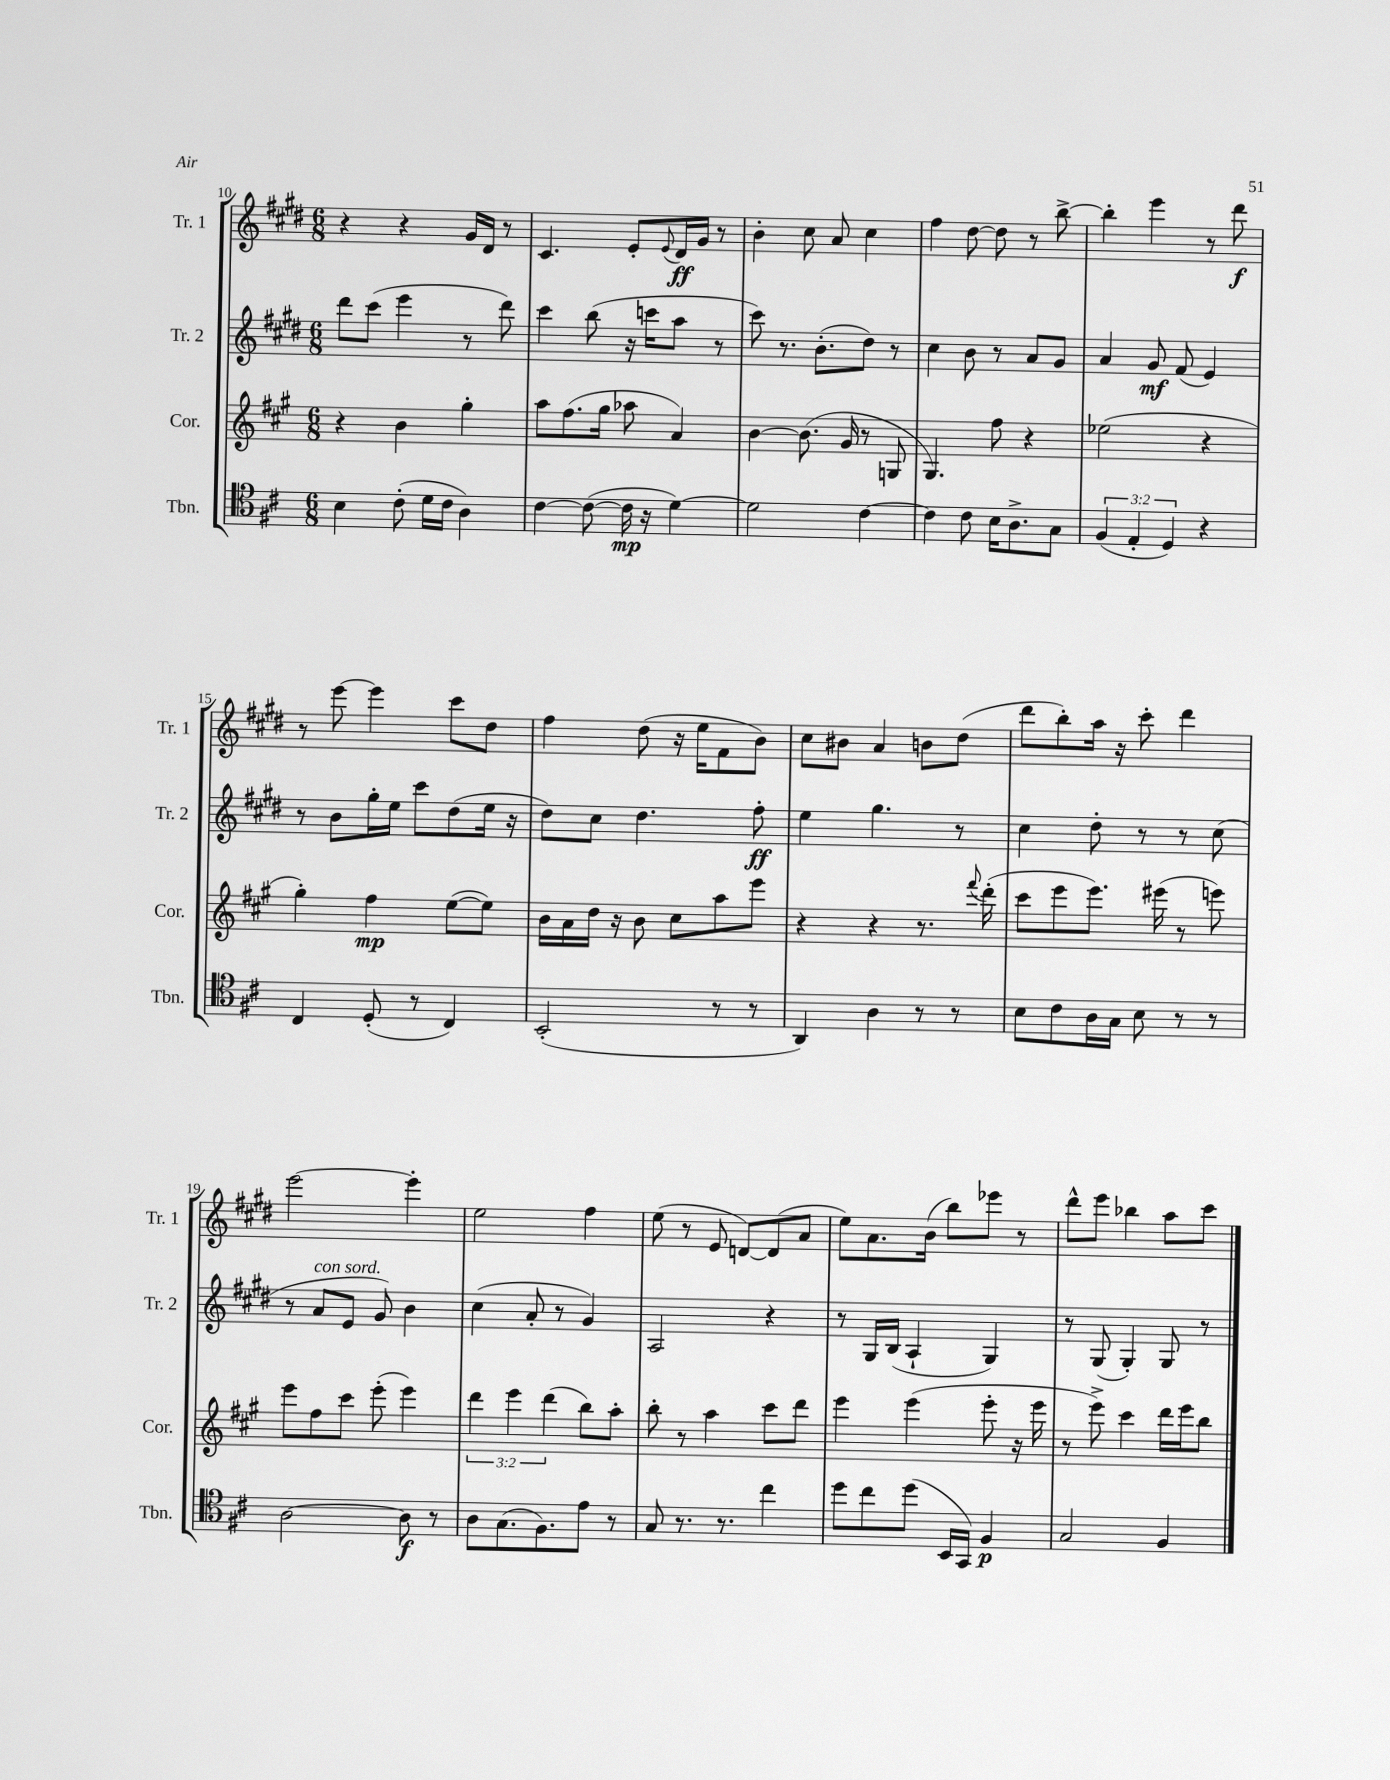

**kern	**dynam	**kern	**dynam	**kern	**dynam	**kern	**dynam
*part4	*part4	*part3	*part3	*part2	*part2	*part1	*part1
*staff4	*staff4	*staff3	*staff3	*staff2	*staff2	*staff1	*staff1
*I"Tbn.	*	*I"Cor.	*	*I"Tr. 2	*	*I"Tr. 1	*
*I'Tbn.	*	*I'Cor.	*	*I'Tr. 2	*	*I'Tr. 1	*
*clefC4	*	*clefG2	*	*clefG2	*	*clefG2	*
*k[f#c#]	*	*k[f#c#g#]	*	*k[f#c#g#d#]	*	*k[f#c#g#d#]	*
*M6/8	*	*M6/8	*	*M6/8	*	*M6/8	*
=10	=10	=10	=10	=10	=10	=10	=10
4B\	.	4r	.	8ddd#\L	.	4r	.
.	.	.	.	(8ccc#\J	.	.	.
(8c#'\	.	4b\	.	4eee\	.	4r	.
16d\LL	.	.	.	.	.	.	.
16c#\JJ	.	.	.	.	.	.	.
4A\)	.	4gg#'\	.	8r	.	16g#/LL	.
.	.	.	.	.	.	16d#/JJ	.
.	.	.	.	8ddd#\)	.	8r	.
=11	=11	=11	=11	=11	=11	=11	=11
[4c#\	.	8aa\L	.	4ccc#\	.	4.c#/	.
.	.	(8.ff#\	.	.	.	.	.
(8c#\_	.	.	.	(8bb\	.	.	.
.	.	16gg#\Jk	.	.	.	.	.
16c#\]	mp	8aa-X\	.	16r	.	8e'/L	.
16r	.	.	.	16cccn\KL	.	.	.
.	.	.	.	.	.	8qqe/	.
[4d\)	.	4a/)	.	8aa\J	.	16d#/L	ff
.	.	.	.	.	.	16g#/JJ	.
.	.	.	.	8r	.	8r	.
=12	=12	=12	=12	=12	=12	=12	=12
2d\]	.	[4b\	.	8ccc#\)	.	4b'\	.
.	.	.	.	8.r	.	.	.
.	.	(8.b\]	.	.	.	8cc#\	.
.	.	.	.	(8.b'\L	.	.	.
.	.	.	.	.	.	8a/	.
.	.	16g#/	.	.	.	.	.
[4c#\	.	8r	.	8dd#\J)	.	4cc#\	.
.	.	8Gn/	.	8r	.	.	.
=13	=13	=13	=13	=13	=13	=13	=13
4c#\]	.	4.G#/)	.	4cc#\	.	4ff#\	.
8c#\	.	.	.	8b\	.	[8dd#\	.
16B\KL	.	8ff#\	.	8r	.	8dd#\]	.
8.A^\	.	.	.	.	.	.	.
.	.	4r	.	8a/L	.	8r	.
8G\J	.	.	.	8g#/J	.	[8bb^\	.
=14	=14	=14	=14	=14	=14	=14	=14
(6F#/	.	(2ee-X\	.	4a/	.	4bb'\]	.
6E'/	.	.	.	.	.	.	.
.	.	.	.	8g#/	mf	4eee\	.
6D/)	.	.	.	.	.	.	.
.	.	.	.	(8f#/	.	.	.
4r	.	4r	.	4e/)	.	8r	.
.	.	.	.	.	.	8ddd#\	f
!!LO:LB:g=z
=15	=15	=15	=15	=15	=15	=15	=15
4C#/	.	4gg#'\)	.	8r	.	8r	.
.	.	.	.	8b\L	.	[8eee\	.
(8D'/	.	4ff#\	mp	16gg#'\L	.	4eee\]	.
.	.	.	.	16ee\JJ	.	.	.
8r	.	.	.	8ccc#\L	.	.	.
4C#/)	.	([8ee\L	.	(8dd#\	.	8ccc#\L	.
.	.	8ee\J])	.	16ee\Jk	.	8dd#\J	.
.	.	.	.	16r	.	.	.
=16	=16	=16	=16	=16	=16	=16	=16
(2BB'/	.	16b\LL	.	8dd#\L)	.	4ff#\	.
.	.	16a\	.	.	.	.	.
.	.	16dd\JJ	.	8cc#\J	.	.	.
.	.	16r	.	.	.	.	.
.	.	8b\	.	4.dd#\	.	(8dd#\	.
.	.	8cc#\L	.	.	.	16r	.
.	.	.	.	.	.	16ee\KL	.
8r	.	8aa\	.	.	.	8f#\	.
8r	.	8eee\J	.	8ff#'\	ff	8b\J)	.
=17	=17	=17	=17	=17	=17	=17	=17
4AA/)	.	4r	.	4ee\	.	8cc#\L	.
.	.	.	.	.	.	8b#X\J	.
4A\	.	4r	.	4.gg#\	.	4a/	.
8r	.	8.r	.	.	.	8bn\L	.
8r	.	.	.	8r	.	(8dd#\J	.
.	.	8qqfff#/	.	.	.	.	.
.	.	(16ddd'\	.	.	.	.	.
=18	=18	=18	=18	=18	=18	=18	=18
8B\L	.	8ccc#\L	.	4cc#\	.	8ddd#\L	.
8c#\	.	8eee\	.	.	.	8bb'\)	.
16A\L	.	8.eee\J)	.	8dd#'\	.	16aa\Jk	.
16G\JJ	.	.	.	.	.	16r	.
8B\	.	.	.	8r	.	8ccc#'\	.
.	.	(16eee#X\	.	.	.	.	.
8r	.	8r	.	8r	.	4ddd#\	.
8r	.	8eeen\)	.	(8cc#\	.	.	.
!!LO:LB:g=z
=19	=19	=19	=19	=19	=19	=19	=19
[2A\	.	8eee\L	.	8r	.	[2eee\	.
!	!	!	!	!LO:TX:a:i:t=con sord.	!	!	!
.	.	8ff#\	.	8a/L	.	.	.
.	.	8ccc#\J	.	8e/J	.	.	.
.	.	(8eee'\	.	8g#/)	.	.	.
8A\]	f	4eee\)	.	4b\	.	4eee'\]	.
8r	.	.	.	.	.	.	.
=20	=20	=20	=20	=20	=20	=20	=20
8A\L	.	6ddd\	.	(4cc#\	.	2ee\	.
(8.G\	.	.	.	.	.	.	.
.	.	6eee\	.	.	.	.	.
.	.	.	.	8a'/	.	.	.
8.F#\)	.	.	.	.	.	.	.
.	.	(6ddd\	.	.	.	.	.
.	.	.	.	8r	.	.	.
8e\J	.	8bb\L)	.	4g#/)	.	4ff#\	.
8r	.	8aa'\J	.	.	.	.	.
=21	=21	=21	=21	=21	=21	=21	=21
8G/	.	8bb'\	.	2A/	.	(8ee\	.
8.r	.	8r	.	.	.	8r	.
.	.	4aa\	.	.	.	8e/	.
8.r	.	.	.	.	.	.	.
.	.	.	.	.	.	[8dn/L)	.
4cc#\	.	8ccc#\L	.	4r	.	(8d/]	.
.	.	8ddd\J	.	.	.	8a/J	.
=22	=22	=22	=22	=22	=22	=22	=22
8dd\L	.	4eee\	.	8r	.	8ee\L)	.
8cc#\	.	.	.	16G#/LL	.	8.a\	.
.	.	.	.	(16B/JJ	.	.	.
(8dd\J	.	(4eee\	.	4A`/	.	.	.
.	.	.	.	.	.	(16b\Jk	.
16BB/LL	.	.	.	.	.	8bb\L)	.
16GG/JJ)	.	.	.	.	.	.	.
4F#/	p	8eee'\	.	4G#/)	.	8eee-X\J	.
.	.	16r	.	.	.	8r	.
.	.	16eee\	.	.	.	.	.
=23	=23	=23	=23	=23	=23	=23	=23
2G/	.	8r	.	8r	.	8ddd#^^\L	.
.	.	8eee^\)	.	(8G#/	.	8eee\J	.
.	.	4ccc#\	.	4G#'/)	.	4bb-X\	.
4F#/	.	16ddd\LL	.	8G#/	.	8aa\L	.
.	.	16eee\J	.	.	.	.	.
.	.	8bb\J	.	8r	.	8ccc#\J	.
==	==	==	==	==	==	==	==
*-	*-	*-	*-	*-	*-	*-	*-
